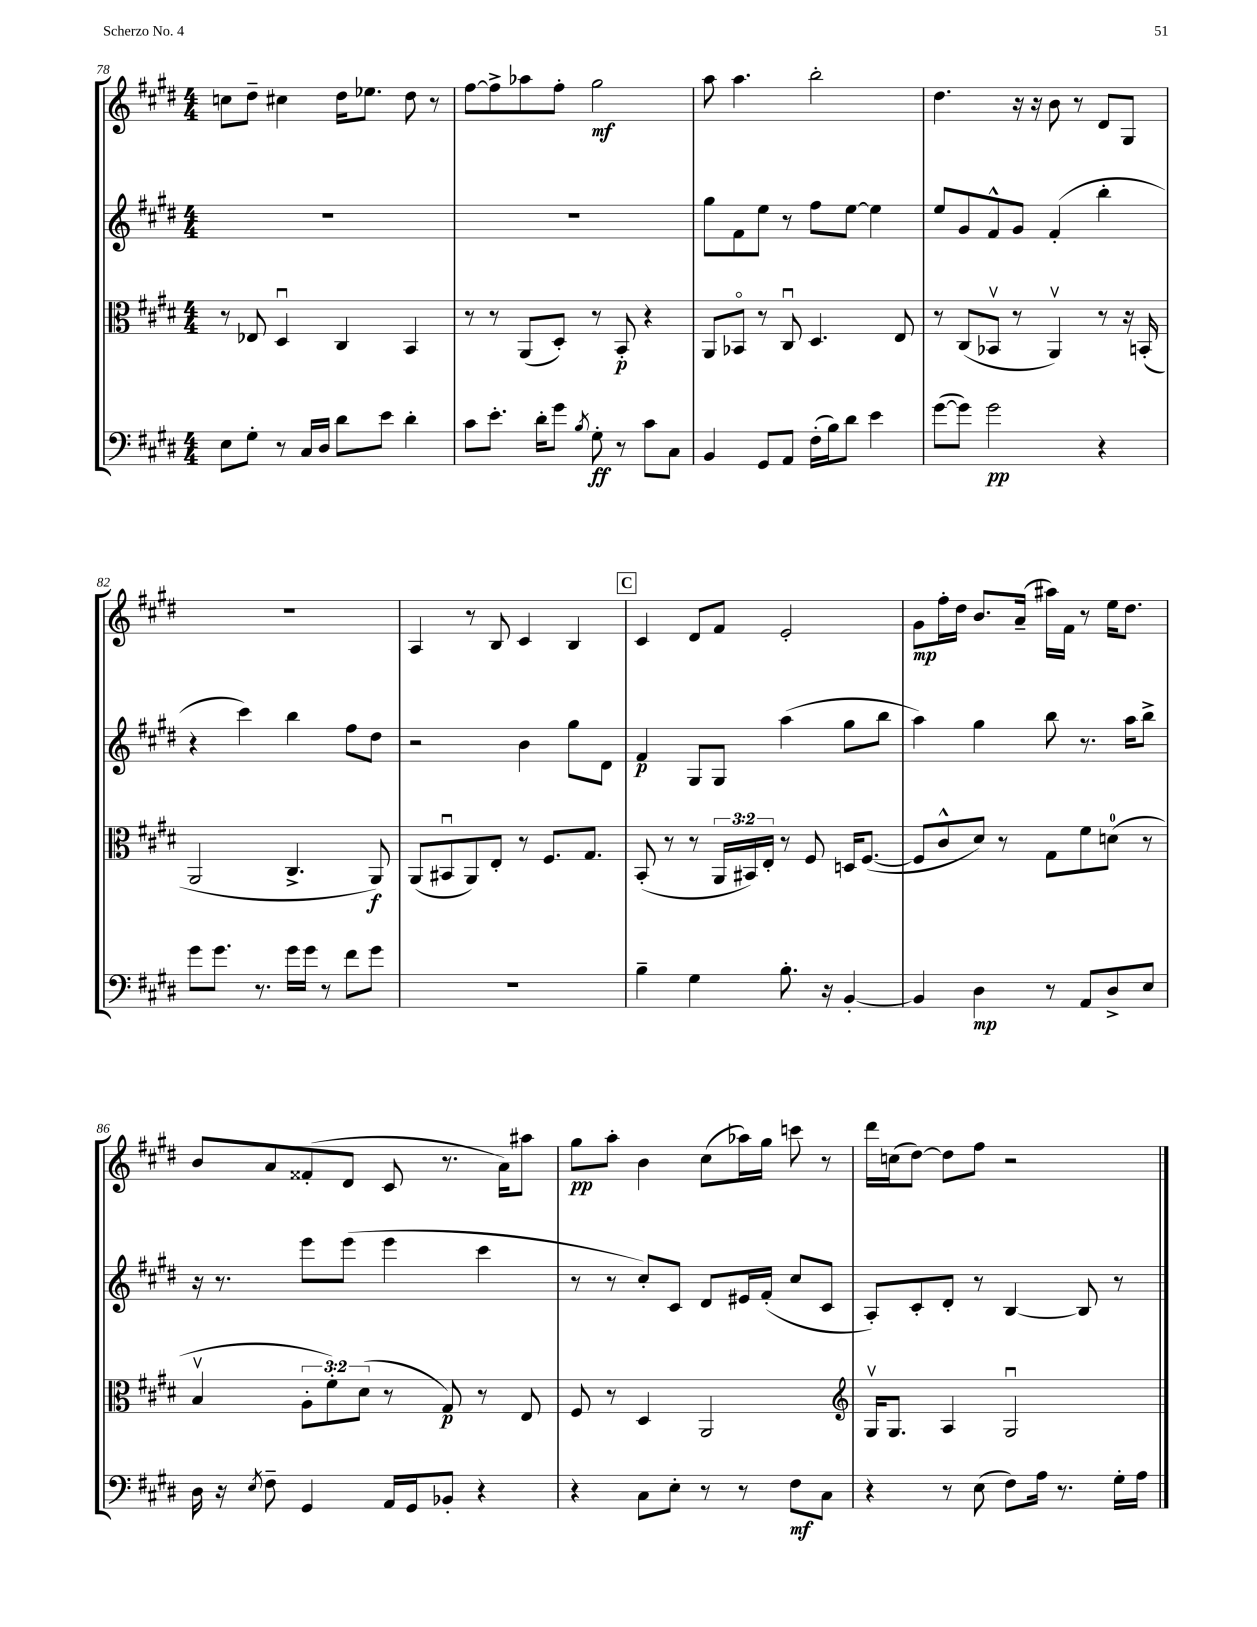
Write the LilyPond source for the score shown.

<<
\new StaffGroup <<
\new Staff = "s0" {
    \clef treble \key e \major \numericTimeSignature \time 4/4
    c''8 dis''8-- cis''4 dis''16 ees''8. dis''8 r8 |
    fis''8~ fis''8-> aes''8 fis''8-. gis''2\mf |
    a''8 a''4. b''2-. |
    dis''4. r16 r16 b'8 r8 dis'8 gis8 |
    R1 |
    a4 r8 b8 cis'4 b4 |
    \mark \markup { \box "C" } cis'4 dis'8 fis'8 e'2-. |
    gis'8\mp fis''16-. dis''16 b'8. a'16--( ais''16) fis'16 r8 e''16 dis''8. |
    b'8 a'8 fisis'8-.( dis'8 cis'8 r8. a'16) ais''8 |
    gis''8\pp a''8-. b'4 cis''8( aes''16) gis''16 c'''8 r8 |
    dis'''16 c''16( dis''8~) dis''8 fis''8 r2 \bar "|." |
}
\new Staff = "s1" {
    \clef treble \key e \major \numericTimeSignature \time 4/4
    R1 |
    R1 |
    gis''8 fis'8 e''8 r8 fis''8 e''8~ e''4 |
    e''8 gis'8 fis'8-^ gis'8 fis'4-.( b''4-. |
    r4 cis'''4) b''4 fis''8 dis''8 |
    r2 b'4 gis''8 dis'8 |
    \mark \markup { \box "C" } fis'4\p gis8 gis8 a''4( gis''8 b''8 |
    a''4) gis''4 b''8 r8. a''16 b''8-> |
    r16 r8. e'''8 e'''8( e'''4 cis'''4 |
    r8 r8 cis''8-.) cis'8 dis'8 eis'16 fis'16-.( cis''8 cis'8 |
    a8-.) cis'8-. dis'8-. r8 b4~ b8 r8 \bar "|." |
}
\new Staff = "s2" {
    \clef alto \key e \major \numericTimeSignature \time 4/4 \override Staff.TupletNumber.text = #tuplet-number::calc-fraction-text
    r8 ees8 dis4\downbow cis4 b,4 |
    r8 r8 a,8( dis8-.) r8 b,8-.\p r4 |
    a,8 bes,8\flageolet r8 cis8\downbow dis4. e8 |
    r8 cis8( bes,8\upbow r8 a,4\upbow) r8 r16 b,16-.( |
    a,2 cis4.-> a,8\f) |
    a,8( bis,8\downbow a,8) e8-. r8 fis8. gis8. |
    \mark \markup { \box "C" } b,8-.( r8 r8 \tuplet 3/2 { a,16 bis,16) e16-. } r8 fis8 d16 fis8.~( |
    fis8 cis'8-^ dis'8) r8 gis8 fis'8 d'8-0( r8 |
    b4\upbow \tuplet 3/2 { a8-. fis'8-.) dis'8( } r8 gis8\p) r8 e8 |
    fis8 r8 dis4 a,2 |
    \clef treble gis16\upbow gis8. a4 gis2\downbow \bar "|." |
}
\new Staff = "s3" {
    \clef bass \key e \major \numericTimeSignature \time 4/4
    e8 gis8-. r8 cis16 dis16 dis'8 e'8 dis'4-. |
    cis'8 e'8.-. dis'16-. gis'8 \acciaccatura { b8 } gis8-.\ff r8 cis'8 cis8 |
    b,4 gis,8 a,8 fis16-.( b16) dis'8 e'4 |
    gis'8~( gis'8) gis'2\pp r4 |
    gis'8 gis'8. r8. gis'16 gis'16 r8 fis'8 gis'8 |
    R1 |
    \mark \markup { \box "C" } b4-- gis4 b8.-. r16 b,4~-. |
    b,4 dis4\mp r8 a,8 dis8-> e8 |
    dis16 r16 \acciaccatura { e8 } fis8-- gis,4 a,16 gis,16 bes,8-. r4 |
    r4 cis8 e8-. r8 r8 fis8\mf cis8 |
    r4 r8 e8( fis8) a16 r8. gis16-. a16 \bar "|." |
}
>>
>>
\layout { \context { \Score currentBarNumber = #78 } }
